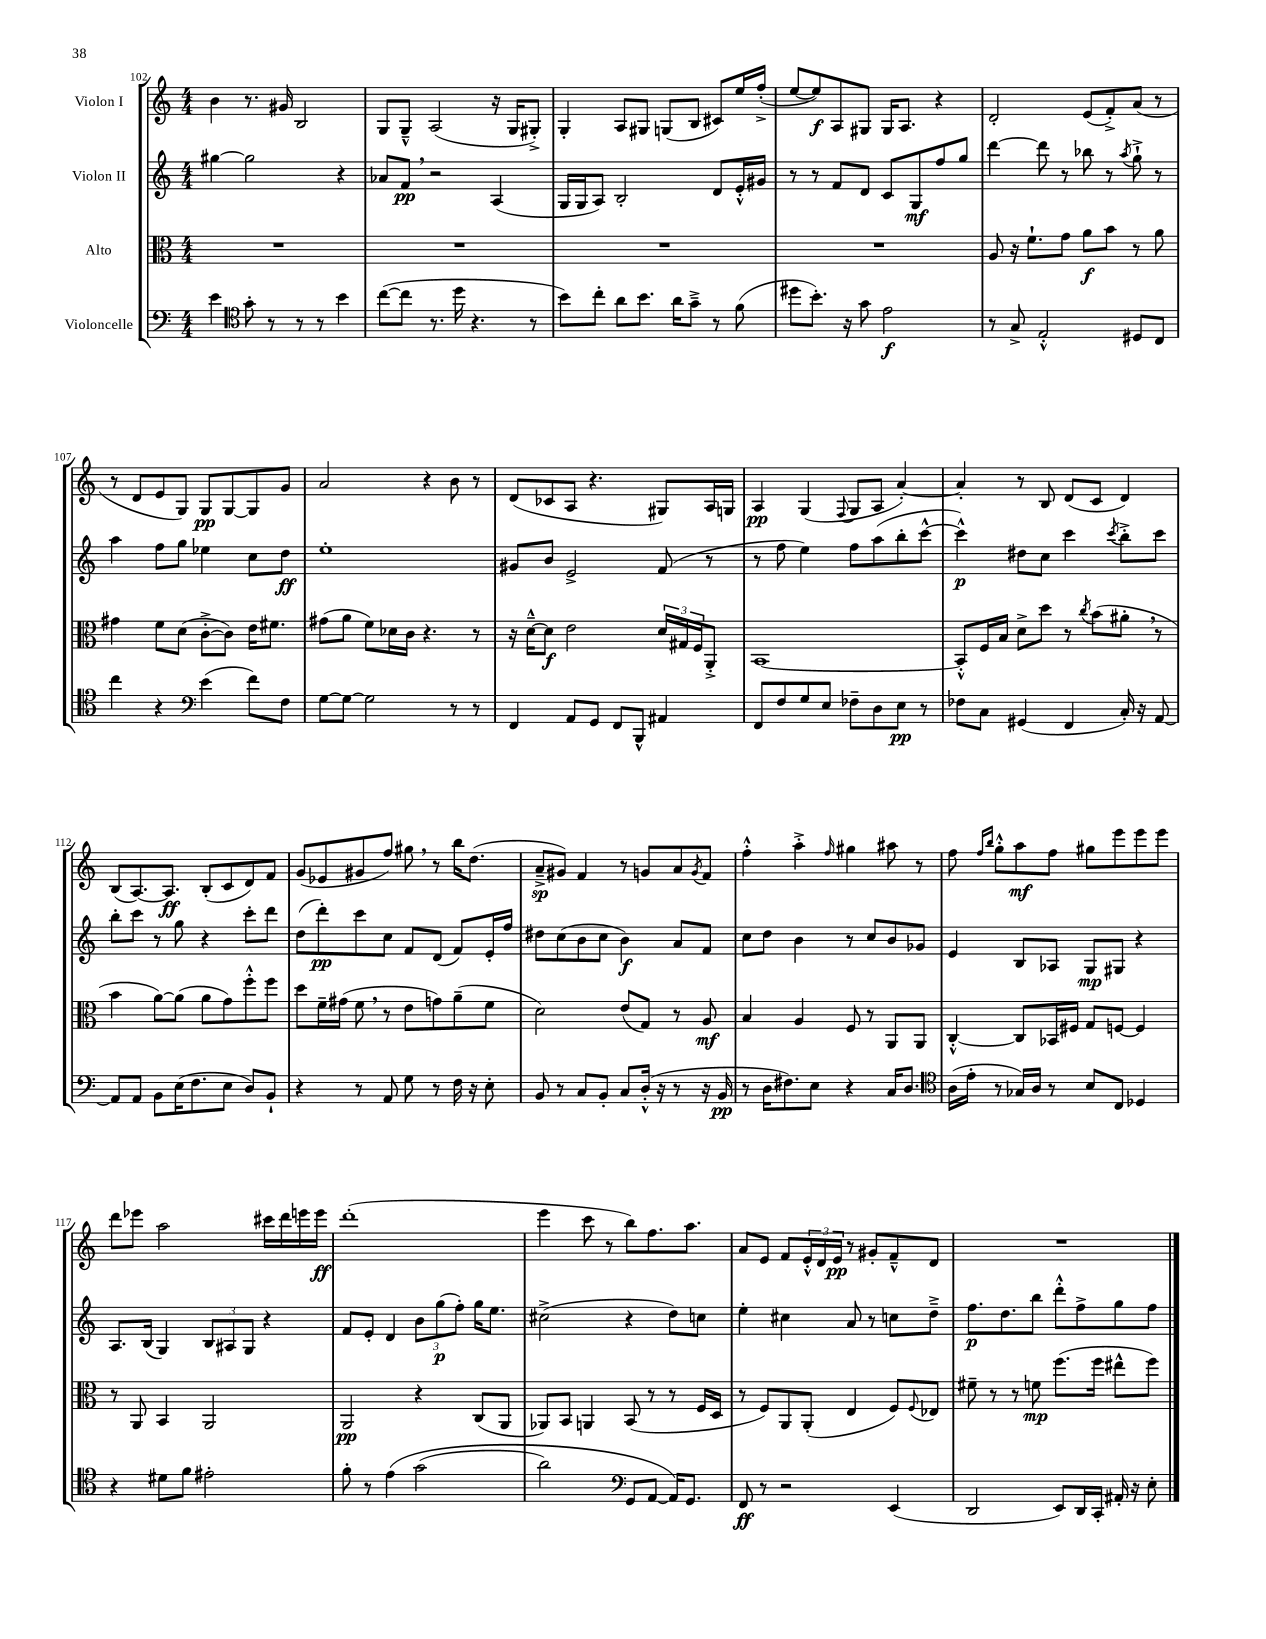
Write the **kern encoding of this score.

**kern	**kern	**kern	**kern
*staff4	*staff3	*staff2	*staff1
*clefF4	*clefC3	*clefG2	*clefG2
*k[]	*k[]	*k[]	*k[]
*M4/4	*M4/4	*M4/4	*M4/4
4e\	1r	[4gg#\	4b\
*clefC4	*	*	*
8g'\	.	2gg#\]	8.r
8r	.	.	.
.	.	.	16g#/
8r	.	.	2B/
8r	.	.	.
4b\	.	4r	.
=	=	=	=
([8cc\L	1r	8a-/L	8G/L
8cc\]J	.	8f/J	8G~^^/J
8.r	.	2r	(2A/
16dd\	.	.	.
4.r	.	.	.
.	.	(4A/	16r
.	.	.	16G/LK
8r	.	.	8G#'^/J)
=	=	=	=
8b\L)	1r	16G/LL	4G'/
.	.	16G/J	.
8cc'\J	.	8A/J)	.
8a\L	.	2B'/	8A/L
8.b\J	.	.	8G#/J
.	.	.	(8G/L
16a\LK	.	.	.
8g~^\J	.	.	8B/J
8r	.	8d/L	8c#/L)
(8f\	.	16e'^^/L	16ee/L
.	.	16g#/JJ	(16ff'^/JJ
=	=	=	=
8dd#\L	1r	8r	[8ee/L
8.b'\J)	.	8r	8ee/])
.	.	8f/L	8A/
16r	.	.	.
8g\	.	8d/J	8G#/J
2e\	.	8c/L	16G#/LK
.	.	.	8.A/J
.	.	8G/	.
.	.	8ff/	4r
.	.	8gg/J	.
=	=	=	=
8r	8A/	[4ddd\	2d'/
8G^/	16r	.	.
.	8.f`\L	.	.
2E'^^/	.	8ddd\]	.
.	8g\J	8r	.
.	8a\L	8bb-\	(8e/L
.	8b\J	8r	8f'^/)
.	.	8qaa/	.
8D#/L	8r	8gg`^\	(8a/J
8C/J	8a\	8r	8r
=	=	=	=
4cc\	4g#\	4aa\	8r
.	.	.	8d/L
4r	8f\L	8ff\L	8e/
.	(8d\J	8gg\J	8G/J)
*clefF4	*	*	*
(4e\	[8c'^\L	4ee-\	8G/L
.	8c\]J)	.	[8G/
8f\L)	16e\LK	8cc\L	8G/]
.	8.f#\J	.	.
8F\J	.	8dd\J	8g/J
=	=	=	=
[8G\L	(8g#\L	1ee'	2a/
8G\_J	8a\J	.	.
2G\]	8f\L)	.	.
.	16d-\L	.	.
.	16c\JJ	.	.
.	4.r	.	4r
8r	.	.	8b\
8r	8r	.	8r
=	=	=	=
4FF/	16r	8g#/L	(8d/L
.	[16d~^^\LK	.	.
.	8d\]J	8b/J	8c-/
8AA/L	2e\	2e^/	8A/J
8GG/J	.	.	4.r
8FF/L	.	.	.
8BBB^^/J	.	.	.
4AA#/	24d/LL	(8f/	8G#/L)
.	24G#/	.	.
.	24F/J	.	.
.	8AA'^/J	8r	16A/L
.	.	.	16G/JJ
=	=	=	=
8FF/L	[1BB	8r	4A/
8F/	.	8ff\	.
8G/	.	4ee\)	(4G/
8E/J	.	.	.
.	.	.	8qqF/
8F-~\L	.	8ff\L	8G/L
8D\	.	(8aa\	8A/J
8E\J	.	8bb'\	[4a'/)
8r	.	[8ccc^^\J	.
=	=	=	=
8F-\L	8BB'^^/]L	4ccc^^\])	4a'/]
8C\J	16F/L	.	.
.	16B/JJ	.	.
(4GG#/	8d^\L	8dd#\L	8r
.	8dd\J	8cc\J	8B/
4FF/	8r	4ccc\	(8d/L
.	8qcc/	.	.
.	(8b\L	.	8c/J
.	.	8qccc/	.
16C'/)	8a#'\J	8bb'^\L	4d/)
16r	.	.	.
[8AA/	8r	8ccc\J	.
=	=	=	=
8AA/]L	4b\	8bb'\L	(8B/L
8AA/J	.	8ccc\J	[8.A/)
8BB\L	[8a\L)	8r	.
.	.	.	8.A/]J
(16E\K	(8a\]J	8gg\	.
8.F\	.	.	.
.	8a\L	4r	(8B'/L
8E\J	8g\)	.	8c/
8D/L)	8ff'^^\	8ccc'\L	8d/)
8BB`/J	8ff\J	8ddd\J	8f/J
=	=	=	=
4r	8dd\L	(8dd\L	(8g/L
.	16f~\L	8ddd'\)	8e-/
.	(16g#\JJ	.	.
8r	8f\	8ccc\	8g#/
8AA/	8r	8cc\J	8ff/J)
8G\	8e\L	8f/L	8gg#\
8r	8g\)	(8d/J	8r
16F\	(8a~\	8f/L)	16bb\LK
16r	.	.	(8.dd\J
8E'\	8f\J	16e'/L	.
.	.	16ff/JJ	.
=	=	=	=
8BB/	2d\)	8dd#\L	8a~^/L
8r	.	(8cc\	8g#/J)
8C/L	.	8b\	4f/
8BB'/J	.	8cc\J	.
8C/L	(8e/L	4b\)	8r
(16D'^^/Jk	8G/J)	.	8g/L
16r	.	.	.
8r	8r	8a/L	8a/
.	.	.	8qg/
16r	8A/	8f/J	8f/J
16BB/	.	.	.
=	=	=	=
8r	4B/	8cc\L	4ff'^^\
16D\LK	.	8dd\J	.
8.F#\)	.	.	.
.	4A/	4b\	4aa'^\
8E\J	.	.	.
.	.	.	16qqff/
4r	8F/	8r	4gg#\
.	8r	8cc/L	.
16C/LK	8AA/L	8b/	8aa#\
8.D/J	.	.	.
.	8AA/J	8g-/J	8r
=	=	=	=
*clefC4	*	*	*
(16A\LL	[4C'^^/	4e/	8ff\
16e'\JJ	.	.	.
.	.	.	16qqff/LL
.	.	.	16qqbb/JJ
8r	.	.	8gg'^^\L
16G-/LL)	8C/]L	8B/L	8aa\
16A/JJ	.	.	.
8r	16BB-/L	8A-/J	8ff\J
.	16F#/JJ	.	.
8B/L	8G/L	8G/L	8gg#\L
8C/J	[8F/J	8G#/J	8eee\
4D-/	4F/]	4r	8eee\
.	.	.	8eee\J
=	=	=	=
4r	8r	8.A/L	8ddd\L
.	8AA/	.	8eee-\J
.	.	(16B/Jk	.
8d#\L	4BB/	4G/)	2aa\
8f\J	.	.	.
2e#'\	2AA/	12B/L	.
.	.	12A#/	.
.	.	12G/J	.
.	.	4r	16ccc#\LL
.	.	.	16ddd\
.	.	.	16eee\
.	.	.	16eee\JJ
=	=	=	=
8f'\	2AA/	8f/L	(1ddd'
8r	.	8e'/J	.
&(4e\	.	4d/	.
(2g\	4r	12b\L	.
.	.	(12gg\	.
.	.	12ff'\J)	.
.	(8C/L	16gg\LK	.
.	.	8.ee\J	.
.	8AA/J	.	.
=	=	=	=
2a\)	8AA-/L)	(2cc#^\	4eee\
.	8BB/J	.	.
.	4AA/	.	8ccc\
.	.	.	8r
*clefF4	*	*	*
8GG/L	(8BB/	4r	8bb\L)
[8AA/J	8r	.	8.ff\
16AA/]LK&)	8r	8dd\L)	.
8.GG/J	.	.	8.aa\J
.	16F/LL	8cc\J	.
.	16D/JJ	.	.
=	=	=	=
8FF/	8r	4ee'\	8a/L
8r	8F/L)	.	8e/J
2r	8AA/	4cc#\	8f/L
.	(8AA'/J	.	24e'^^/L
.	.	.	24d/
.	.	.	24e/JJ
.	4E/	8a/	8r
.	.	8r	8g#'/L
(4EE/	8F/L)	8cc\L	8f~^^/
.	8qqF/	.	.
.	8E-/J	8dd~^\J	8d/J
=	=	=	=
2DD/	8f#~\	8.ff\L	1r
.	8r	.	.
.	.	8.dd\	.
.	8r	.	.
.	8f\	8bb\J	.
8EE/L)	(8.ff\L	8ddd'^^\L	.
16DD/L	.	8ff^\	.
16CC'/JJ	16ff\Jk	.	.
16AA#'/	8ee#^^\L	8gg\	.
16r	.	.	.
8E'\	8ff\J)	8ff\J	.
==	==	==	==
*-	*-	*-	*-
